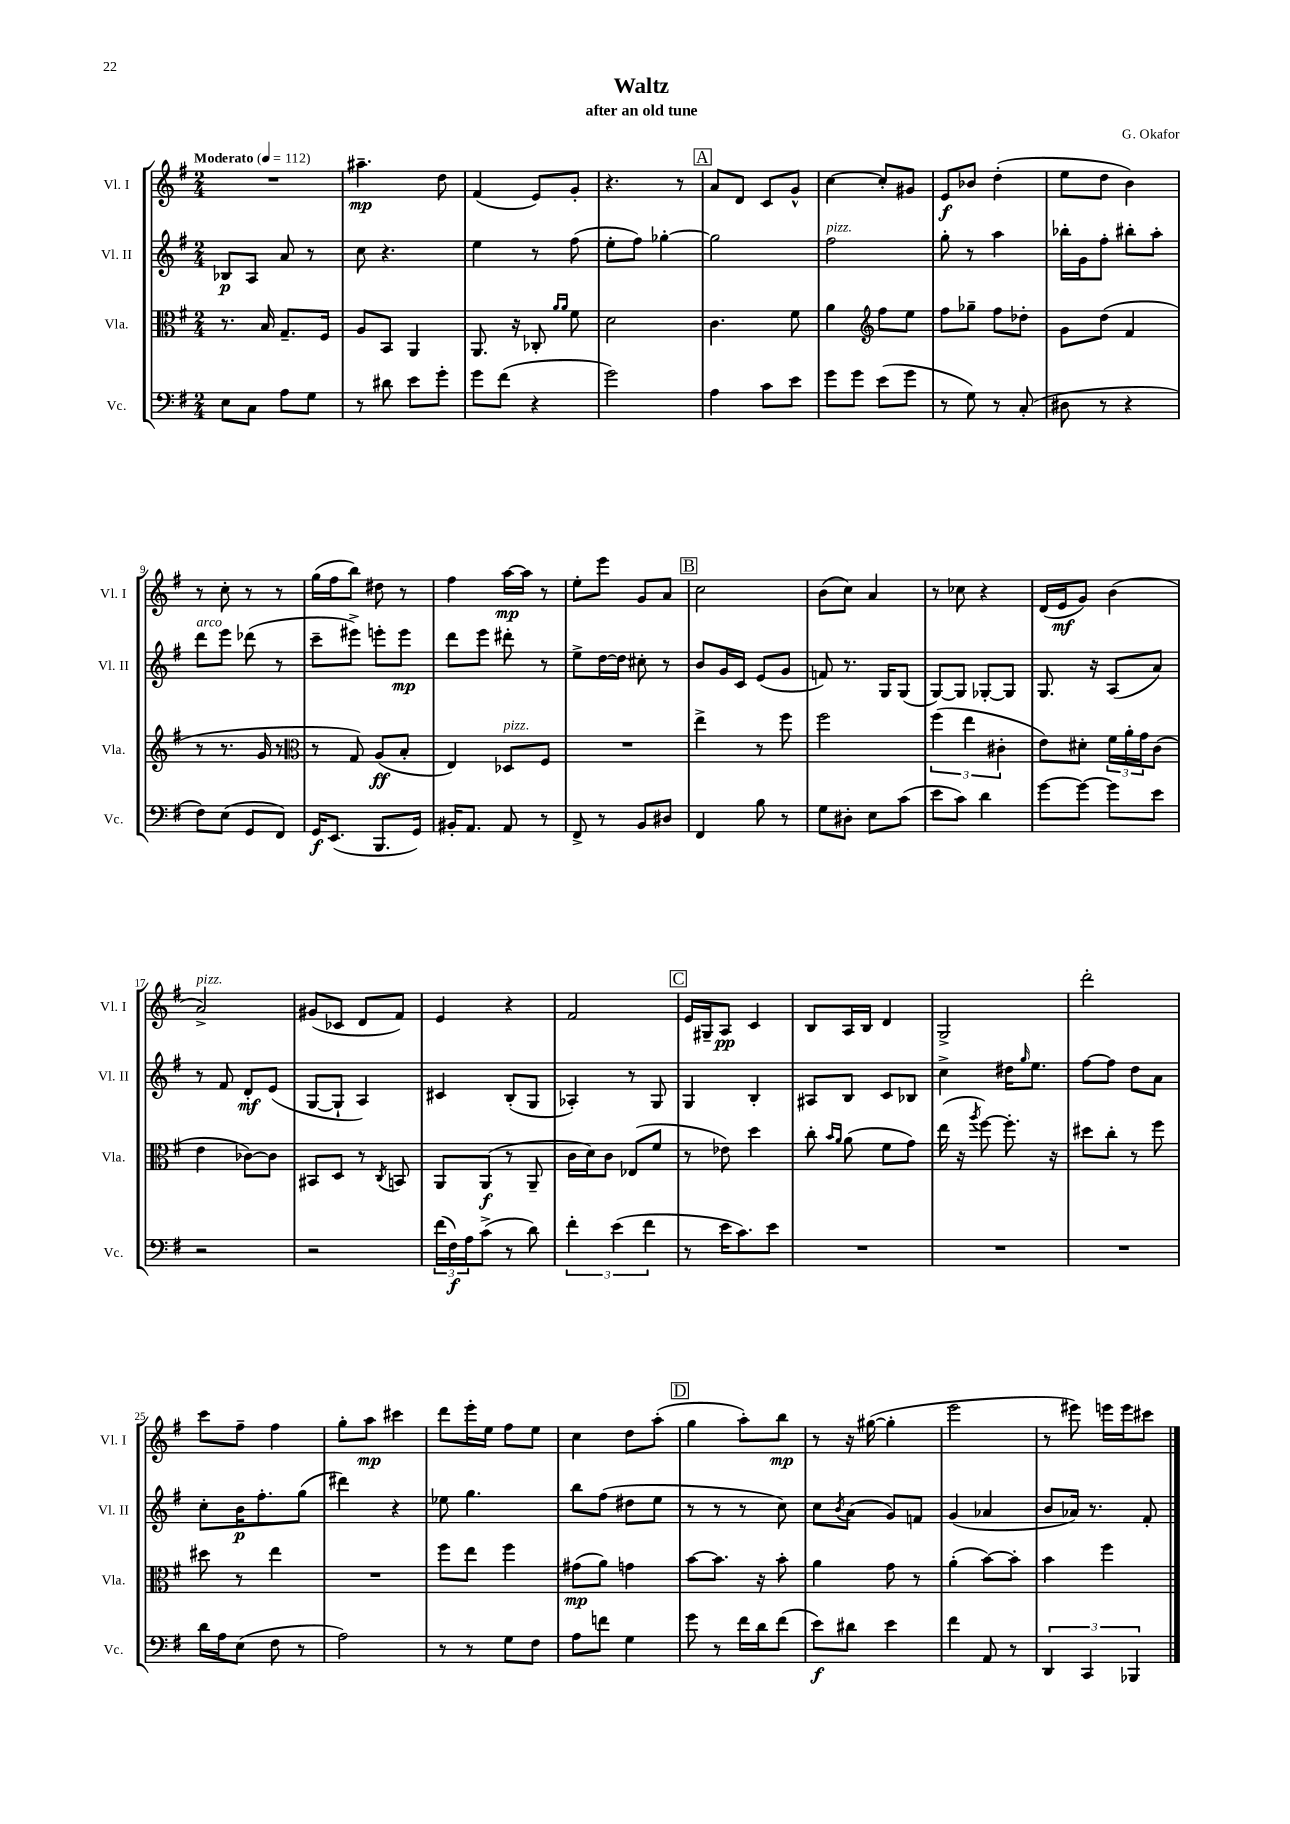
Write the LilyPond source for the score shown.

\header { title = "Waltz" composer = "G. Okafor" subtitle = "after an old tune" }
<<
\new StaffGroup <<
\new Staff = "s0" \with { instrumentName = "Vl. I" shortInstrumentName = "Vl. I" } {
    \clef treble \key g \major \numericTimeSignature \time 2/4 \tempo "Moderato" 4 = 112
    R2 |
    ais''4.--\mp d''8 |
    fis'4( e'8) g'8-. |
    r4. r8 |
    \mark \markup { \box "A" } a'8 d'8 c'8 g'8-^ |
    c''4~ c''8-. gis'8 |
    e'8\f bes'8 d''4-.( |
    e''8 d''8 b'4) |
    r8 c''8-. r8 r8 |
    g''16( fis''16 b''8) dis''8 r8 |
    fis''4 a''16~\mp a''16 r8 |
    e''8-. e'''8 g'8 a'8 |
    \mark \markup { \box "B" } c''2 |
    b'8( c''8) a'4 |
    r8 ces''8 r4 |
    d'16( e'16\mf g'8) b'4( |
    a'2->^\markup { \italic "pizz." }) |
    gis'8( ces'8 d'8 fis'8) |
    e'4 r4 |
    fis'2 |
    \mark \markup { \box "C" } e'16 gis16-- a8\pp c'4 |
    b8 a16 b16 d'4 |
    g2-> |
    d'''2-. |
    c'''8 fis''8-- fis''4 |
    g''8-. a''8\mp cis'''4 |
    d'''8 e'''16-. e''16 fis''8 e''8 |
    c''4 d''8 a''8-.( |
    \mark \markup { \box "D" } g''4 a''8-.) b''8\mp |
    r8 r16 gis''16~( gis''4-. |
    e'''2 |
    r8 eis'''8) e'''16 e'''16 cis'''8 \bar "|." |
}
\new Staff = "s1" \with { instrumentName = "Vl. II" shortInstrumentName = "Vl. II" } {
    \clef treble \key g \major \numericTimeSignature \time 2/4
    bes8\p a8 a'8 r8 |
    c''8 r4. |
    e''4 r8 fis''8( |
    e''8-. fis''8) ges''4~-. |
    \mark \markup { \box "A" } ges''2 |
    fis''2^\markup { \italic "pizz." } |
    g''8-. r8 a''4 |
    bes''16-. g'16 fis''8-. bis''8-. a''8-. |
    d'''8^\markup { \italic "arco" } e'''8 des'''8( r8 |
    c'''8-- eis'''8->) e'''8-. e'''8\mp |
    d'''8 e'''8 dis'''8-. r8 |
    e''8-> d''16~ d''16 cis''8-. r8 |
    \mark \markup { \box "B" } b'8 g'16 c'16 e'8( g'8 |
    f'8) r8. g16 g8( |
    g8~) g8 ges8~-. ges8 |
    g8. r16 a8( a'8) |
    r8 fis'8 d'8-.\mf e'8( |
    g8~ g8-! a4) |
    cis'4 b8-.( g8 |
    aes4-.) r8 g8 |
    \mark \markup { \box "C" } g4 b4-. |
    ais8 b8 c'8 bes8 |
    c''4-> dis''16 \grace { g''16 } e''8. |
    fis''8~ fis''8 d''8 a'8 |
    c''8-. b'16\p fis''8.-. g''8( |
    dis'''4) r4 |
    ees''8 g''4. |
    b''8 fis''8( dis''8 e''8 |
    \mark \markup { \box "D" } r8 r8 r8 c''8) |
    c''8 \acciaccatura { b'8 } a'8( g'8) f'8 |
    g'4( aes'4 |
    b'8 aes'16) r8. fis'8-. \bar "|." |
}
\new Staff = "s2" \with { instrumentName = "Vla." shortInstrumentName = "Vla." } {
    \clef alto \key g \major \numericTimeSignature \time 2/4
    r8. b16 g8.-- fis16 |
    a8 b,8 a,4 |
    a,8. r16 ces8-. \grace { a'16 a'16 } fis'8 |
    d'2 |
    \mark \markup { \box "A" } c'4. fis'8 |
    a'4 \clef treble fis''8 e''8 |
    fis''8 ges''8-- fis''8 des''8-. |
    g'8 d''8( fis'4 |
    r8 r8. g'16 r8 |
    \clef alto r8 g8) a8\ff( b8-. |
    e4) des8^\markup { \italic "pizz." } fis8 |
    R2 |
    \mark \markup { \box "B" } e''4-> r8 fis''8 |
    fis''2 |
    \tuplet 3/2 { fis''4( e''4 cis'4-. } |
    e'8) dis'8-. \tuplet 3/2 { fis'16 a'16-. g'16 } c'8( |
    e'4 ces'8~) ces'8 |
    bis,8 d8 r8 \acciaccatura { c8 } b,8 |
    a,8 a,8\f( r8 a,8-- |
    c'16 d'16) c'8 ees8( fis'8 |
    \mark \markup { \box "C" } r8 ees'8) d''4 |
    c''8-. \grace { b'16 a'16 } a'8( fis'8 g'8) |
    e''16( r16 \acciaccatura { a''8 } fis''8~) fis''8.-. r16 |
    dis''8 c''8-. r8 fis''8 |
    dis''8 r8 e''4 |
    R2 |
    fis''8 e''8 fis''4 |
    gis'8\mp( a'8) g'4 |
    \mark \markup { \box "D" } b'8~ b'8. r16 b'8-. |
    a'4 g'8 r8 |
    a'4-.( b'8~) b'8-. |
    b'4 fis''4 \bar "|." |
}
\new Staff = "s3" \with { instrumentName = "Vc." shortInstrumentName = "Vc." } {
    \clef bass \key g \major \numericTimeSignature \time 2/4
    e8 c8 a8 g8 |
    r8 dis'8 e'8 g'8-. |
    g'8 fis'8( r4 |
    g'2) |
    \mark \markup { \box "A" } a4 c'8 e'8 |
    g'8 g'8 e'8( g'8 |
    r8 g8) r8 c8-.( |
    dis8 r8 r4 |
    fis8) e8( g,8 fis,8) |
    g,16\f e,8.( b,,8. g,16) |
    bis,16-. a,8. a,8 r8 |
    fis,8-> r8 b,8 dis8 |
    \mark \markup { \box "B" } fis,4 b8 r8 |
    g8 dis8-. e8 c'8( |
    e'8 c'8) d'4 |
    g'8~ g'8~ g'8 e'8 |
    r2 |
    r2 |
    \tuplet 3/2 { fis'16( fis16\f) a16 } c'8->( r8 d'8) |
    \tuplet 3/2 { fis'4-. e'4( fis'4 } |
    \mark \markup { \box "C" } r8 e'16 c'8.) e'8 |
    R2 |
    R2 |
    R2 |
    d'16 a16 e8( fis8 r8 |
    a2) |
    r8 r8 g8 fis8 |
    a8 f'8 g4 |
    \mark \markup { \box "D" } g'8 r8 fis'16 d'16 fis'8( |
    e'8\f) dis'8 e'4 |
    fis'4 a,8 r8 |
    \tuplet 3/2 { d,4 c,4 bes,,4 } \bar "|." |
}
>>
>>
